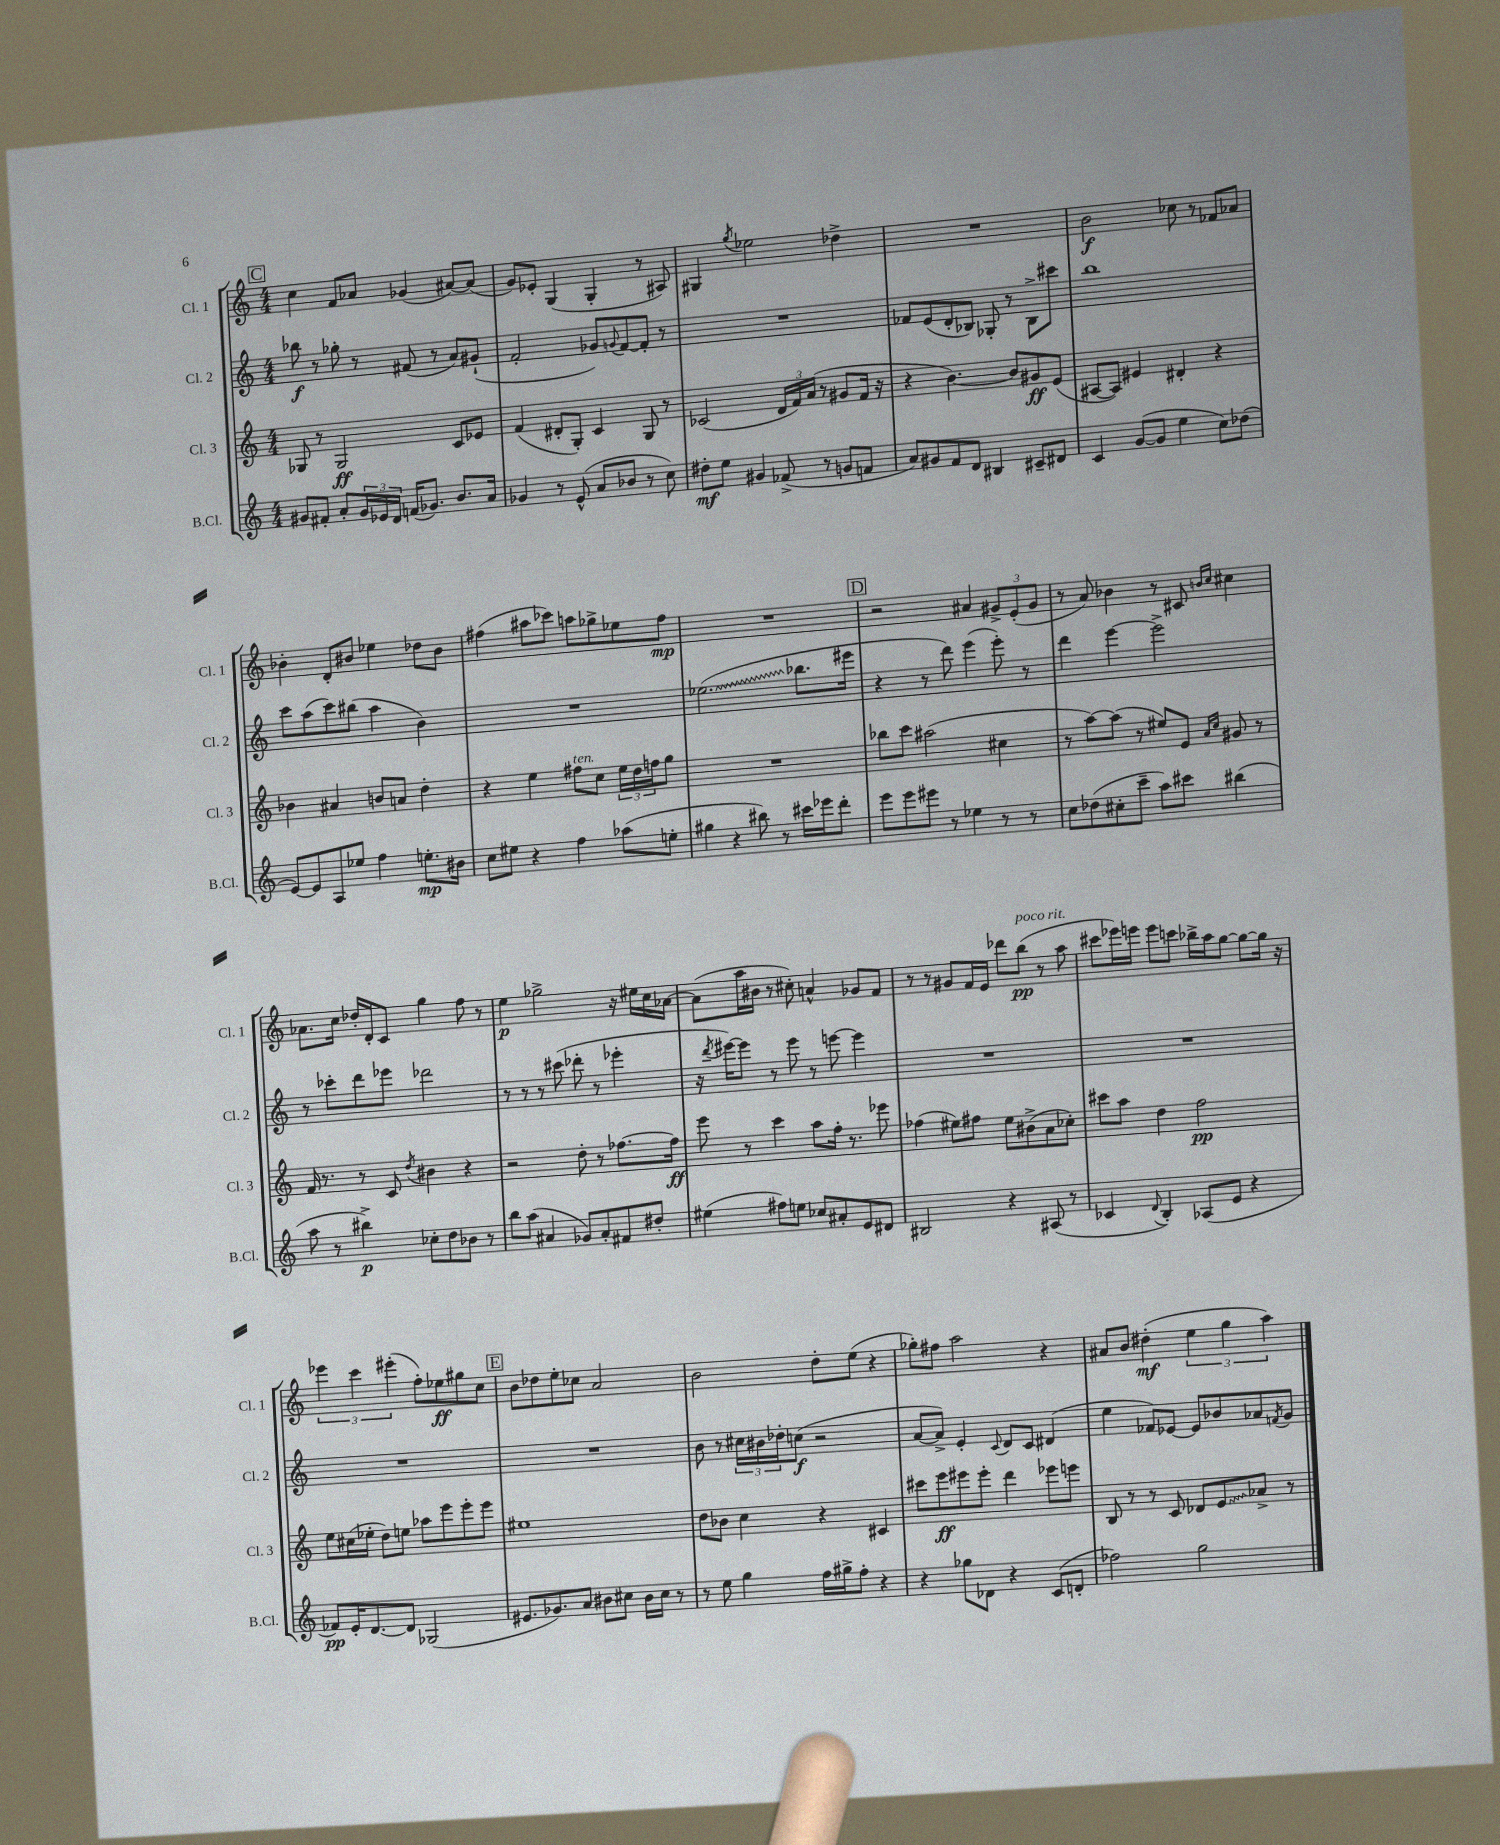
<<
\new StaffGroup <<
\new Staff = "s0" \with { instrumentName = "Cl. 1" shortInstrumentName = "Cl. 1" } {
    \clef treble \key c \major \numericTimeSignature \time 4/4
    \mark \markup { \box "C" } c''4 f'8 aes'8 ges'4( ais'8~) ais'8( |
    g'8) ees'8-. g4( g4-. r8 ais8) |
    gis4 \acciaccatura { g''8 } ees''2 des''4-> |
    R1 |
    b'2\f ces''8 r8 fes'8 aes'8 |
    bes'4-. d'8-. bis'8 ees''4 des''8 bis'8 |
    fis''4( ais''8 ces'''8) a''8 ges''8-> ees''8 fis''8\mp |
    R1 |
    \mark \markup { \box "D" } r2 ais'4 \tuplet 3/2 { gis'8-> e'8-.( gis'8 } |
    r8 a'8) bes'4 r8 cis'8 \grace { b'16 c''16 } cis''4 |
    aes'8. c''16 des''16-. d'16-. c'8 g''4 f''8 r8 |
    e''4\p ges''2-> r16 eis''16 c''16 aes'16~ |
    aes'8( a''16 bis'16 r8 cis''8-.) a'4-^ ges'8 f'8 |
    r8 r8 gis'8 f'16 e'16 des'''8 b''8\pp^\markup { \italic "poco rit." }( r8 a''8 |
    cis'''8 ees'''16) e'''16 e'''8 c'''8 bes''16-> a''16 g''8~ g''8~ g''16 r16 |
    \tuplet 3/2 { ees'''4 c'''4 eis'''4-.( } f''8-.) ees''8\ff gis''8 c''8 |
    \mark \markup { \box "E" } b'8 des''8 e''8-. ces''8 a'2 |
    b'2 d''8-. e''8( r4 |
    ges''8-.) fis''8 a''2 r4 |
    ais'8 b'8 dis''4-.\mf( \tuplet 3/2 { e''4 g''4 a''4) } \bar "|." |
}
\new Staff = "s1" \with { instrumentName = "Cl. 2" shortInstrumentName = "Cl. 2" } {
    \clef treble \key c \major \numericTimeSignature \time 4/4
    \mark \markup { \box "C" } bes''8\f r8 ges''8-. r8 fis'8( r8 a'8) gis'8-!( |
    f'2-. ges'8) \appoggiatura { g'8 } f'8~ f'8-. r8 |
    R1 |
    fes'8 e'8( d'8-. bes8) ges8-. r8 bes8-> cis'''8 |
    b''1 |
    c'''8 a''8( c'''8) bis''8( a''4 b'4) |
    R1 |
    \once \override Glissando.style = #'zigzag ees''2.\glissando( bes''8. eis'''16 |
    \mark \markup { \box "D" } r4 r8 d'''8) e'''4( e'''8-.) r8 |
    d'''4 e'''4~ e'''2-> |
    r8 ces'''8-. d'''8 ees'''8 des'''2 |
    r8 r8 r8 cis'''8( des'''8-. r8 ees'''4-. |
    r16 \acciaccatura { d'''8 } eis'''16~) eis'''8 r8 eis'''8 r8 e'''8~ e'''4 |
    R1 |
    R1 |
    R1 |
    \mark \markup { \box "E" } R1 |
    b'8 r8 \tuplet 3/2 { cis''16 bis'16 des''16-. } c''8\f( r2 |
    a'8~ a'8->) e'4-. \appoggiatura { c'8 } d'8 c'8 dis'4( |
    e''4 fes'8) ees'8~ ees'8 bes'8 aes'8 \acciaccatura { f'8 } g'8 \bar "|." |
}
\new Staff = "s2" \with { instrumentName = "Cl. 3" shortInstrumentName = "Cl. 3" } {
    \clef treble \key c \major \numericTimeSignature \time 4/4
    \mark \markup { \box "C" } ges8 r8 ges2\ff c'8 ees'8 |
    f'4( dis'8-. g8-.) c'4 g8 r8 |
    ces'2( \tuplet 3/2 { d'16 f'16) a'16( } r8 gis'8 f'16 r16 |
    r4 b'4.~) b'8 gis'8\ff e'8( |
    ais8~ ais8) eis'4 dis'4-. r4 |
    bes'4 ais'4 b'8 a'8 d''4-. |
    r4 e''4 fis''8^\markup { \italic "ten." } c''8 \tuplet 3/2 { e''16 d''16 f''16 } g''8 |
    R1 |
    \mark \markup { \box "D" } bes''8 c'''8 ais''2( cis''4 |
    r8 a''8~) a''8( r8 eis''8) e'8 \grace { a'16 c''16 } gis'8 r8 |
    f'16 r8. r8 c'8 \acciaccatura { d''8 } bis'4 r4 |
    r2 d''8-. r8 fes''8.~ fes''16\ff |
    e'''8 r8 c'''4 a''8 f''16-. r8. ees'''8 |
    fes''4( eis''8) fis''8 eis''8 bis'8->( a'8 ces''8-.) |
    cis'''8 a''8 d''4 f''2\pp |
    e''8 cis''16( ees''16-. d''8) e''8 aes''8 e'''8 e'''8-. e'''8 |
    \mark \markup { \box "E" } eis''1 |
    d''8 bes'8 c''4 r4 cis'4 |
    cis'''8 e'''8\ff eis'''8 eis'''8-. d'''4 ees'''8 e'''8 |
    b8 r8 r8 c'8 des'8 \once \override Glissando.style = #'zigzag e'8\glissando aes'8-> r8 \bar "|." |
}
\new Staff = "s3" \with { instrumentName = "B.Cl." shortInstrumentName = "B.Cl." } {
    \clef treble \key c \major \numericTimeSignature \time 4/4
    \mark \markup { \box "C" } gis'8 fis'8-. a'8-. \tuplet 3/2 { gis'16 ees'16 d'16 } f'16( ges'8.) b'8. a'16 |
    ges'4 r8 e'8-^( a'8 bes'8 r8 c''8) |
    dis''8-.\mf e''8 gis'4 fes'8->( r8 g'8 f'8 |
    a'8) gis'8 f'8 d'8 bis4 cis'8-- dis'8 |
    c'4 g'8~( g'8 e''4 c''8) des''8( |
    e'8~) e'8 a8 ees''8 f''4 e''8.-.\mp bis'16 |
    c''8 eis''8 r4 f''4 aes''8( e''8-. |
    gis''4 r4 bis''8) r8 cis'''16 ees'''16 d'''8-. |
    \mark \markup { \box "D" } e'''8 e'''8 eis'''8 r8 ees''4 r8 r8 |
    c''8 des''8( cis''8-. c'''8-- a''8) cis'''8 bis''4( |
    a''8 r8 bis''4->\p) ces''8-. d''8 bes'8 r8 |
    b''8 a''8( ais'4 ges'8) ais'8-. fis'8 dis''8-. |
    eis''4( fis''8) e''8 ces''8 ais'8-. e'8 dis'8 |
    bis2 r4 ais8( r8 |
    ces'4 \appoggiatura { d'8 } b4-.) aes8( e'8 r4 |
    fes'8\pp) e'16-. d'8.~ d'8 ges2( |
    \mark \markup { \box "E" } eis'8. ges'8.) a'8 bis'8 cis''8 bis'16 cis''16 r8 |
    r8 e''8 g''4 f''16 gis''16-> f''8-. r4 |
    r4 ges''8 des'8 r4 c'8( d'8-. |
    fes''2) g''2 \bar "|." |
}
>>
>>
\layout { \context { \Score \remove "Bar_number_engraver" } }
